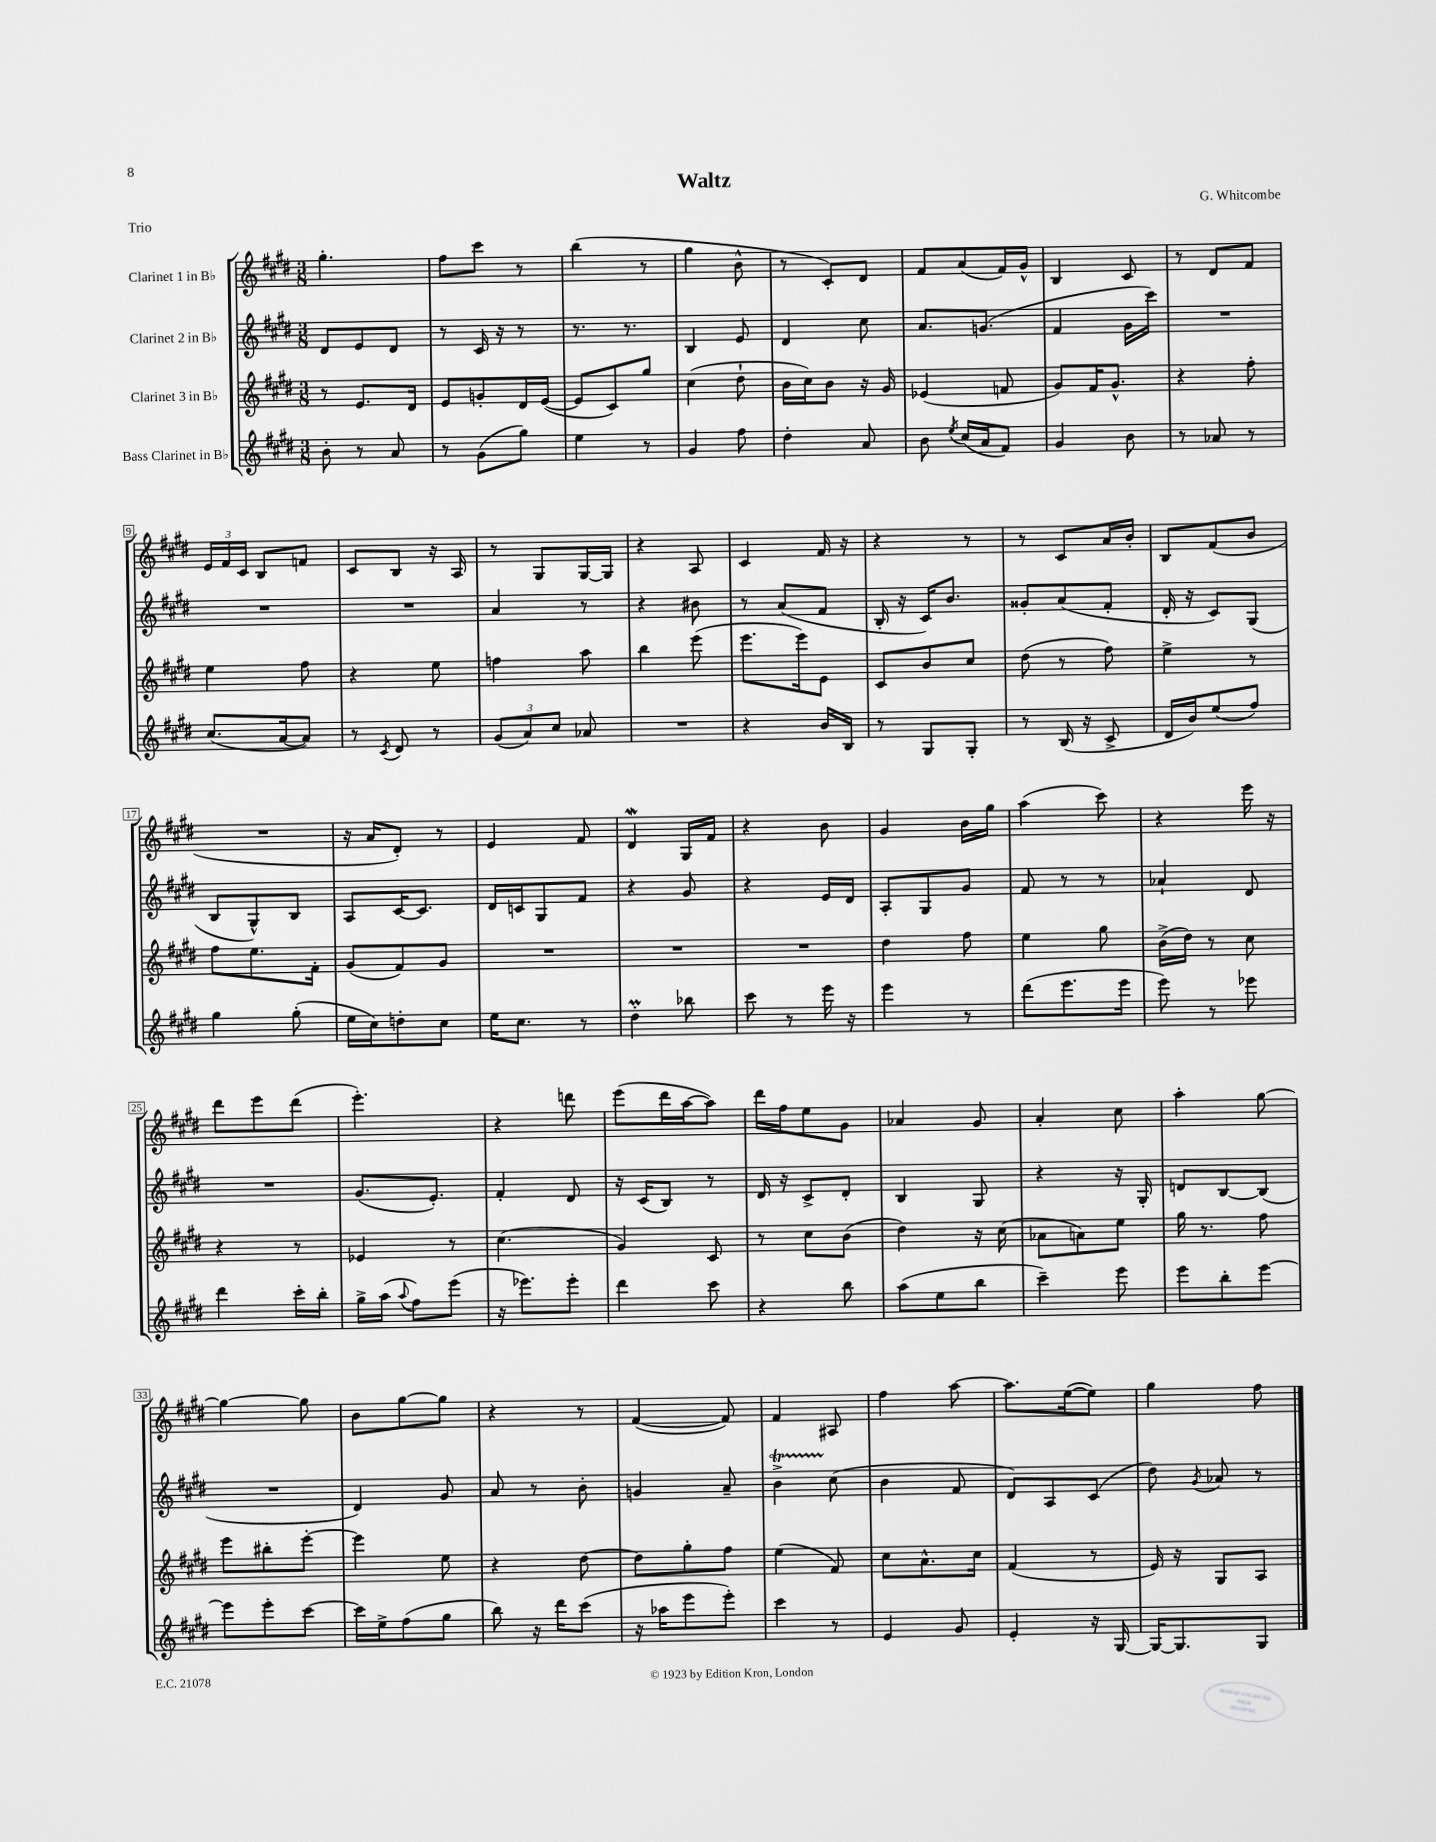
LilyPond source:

\header { title = "Waltz" composer = "G. Whitcombe" piece = "Trio" }
<<
\new StaffGroup <<
\new Staff = "s0" \with { instrumentName = "Clarinet 1 in Bb" } {
    \clef treble \key e \major \numericTimeSignature \time 3/8
    \autoBeamOff gis''4.-. |
    fis''8[ cis'''8] r8 |
    b''4( r8 |
    gis''4 b'8-^ |
    r8 cis'8[-.) dis'8] |
    fis'8[ a'8( fis'16) gis'16]-^ |
    b4 cis'8 |
    r8 dis'8[ fis'8] |
    \tuplet 3/2 { e'16[ fis'16 cis'16] } b8[ f'8] |
    cis'8[ b8] r16 a16 |
    r8 gis8[ gis16~ gis16] |
    r4 a8 |
    cis'4 fis'16 r16 |
    r4 r8 |
    r8 cis'8[ a'16 b'16]-. |
    b8[ fis'8( b'8] |
    R4. |
    r16 a'16[ dis'8]-.) r8 |
    e'4 fis'8 |
    dis'4\mordent gis16[ fis'16] |
    r4 b'8 |
    gis'4 b'16[ gis''16] |
    a''4( cis'''8) |
    r4 e'''16 r16 |
    dis'''8[ e'''8 dis'''8]( |
    e'''4.-.) |
    r4 d'''8 |
    e'''8[( dis'''16 a''16~ a''8]) |
    dis'''16[ fis''16 e''8 gis'8] |
    aes'4 gis'8 |
    a'4-. cis''8 |
    a''4-. gis''8~ |
    gis''4~ gis''8 |
    b'8[ gis''8~ gis''8] |
    r4 r8 |
    fis'4~( fis'8) |
    fis'4 ais8 |
    fis''4 a''8~ |
    a''8.[ e''16~( e''8]) |
    gis''4 fis''8 \bar "|." |
}
\new Staff = "s1" \with { instrumentName = "Clarinet 2 in Bb" } {
    \clef treble \key e \major \numericTimeSignature \time 3/8
    \autoBeamOff dis'8[ e'8 dis'8] |
    r8 cis'16 r16 r8 |
    r8. r8. |
    b4 e'8 |
    dis'4 cis''8 |
    a'8.[ g'8.]( |
    fis'4 gis'16[ cis'''16]) |
    R4. |
    R4. |
    R4. |
    a'4 r8 |
    r4 bis'8 |
    r8 a'8[( fis'8] |
    b16-. r16 cis'16[) b'8.] |
    gisis'8[-. a'8( fis'8]-. |
    dis'16-. r16 cis'8[) gis8]( |
    b8[ gis8-^) b8] |
    a8[ cis'16~ cis'8.] |
    dis'16[ c'16 gis8 fis'8] |
    r4 gis'8 |
    r4 e'16[ dis'16] |
    a8[-. gis8 gis'8] |
    fis'8 r8 r8 |
    aes'4-! dis'8 |
    R4. |
    gis'8.[( e'8.]-.) |
    fis'4-. dis'8 |
    r16 cis'16[( b8]) r8 |
    dis'16 r16 cis'8[-> dis'8]-. |
    b4 gis8 |
    r4 r16 gis16-. |
    d'8[ b8~ b8]( |
    R4. |
    dis'4) gis'8 |
    a'8 r8 b'8-. |
    g'4 a'8-- |
    b'4->\startTrillSpan cis''8\stopTrillSpan( |
    b'4 fis'8 |
    dis'8[) a8 cis'8]( |
    dis''8) \acciaccatura { gis'8 } aes'8 r8 \bar "|." |
}
\new Staff = "s2" \with { instrumentName = "Clarinet 3 in Bb" } {
    \clef treble \key e \major \numericTimeSignature \time 3/8
    \autoBeamOff r8 e'8.[ dis'16] |
    e'8[ g'8-. dis'16 e'16]~( |
    e'8[ cis'8) gis''8] |
    cis''4( dis''8-! |
    b'16[ cis''16) b'8] r16 gis'16 |
    ees'4( f'8 |
    gis'8[) fis'16 gis'8.]-^ |
    r4 fis''8-. |
    e''4 fis''8 |
    r4 e''8 |
    f''4 a''8 |
    b''4 e'''8( |
    e'''8.[ e'''16) e'8] |
    cis'8[ b'8 cis''8] |
    dis''8( r8 fis''8) |
    e''4-> r8 |
    fis''8[ e''8. fis'16]-. |
    gis'8[( fis'8) gis'8] |
    R4. |
    R4. |
    R4. |
    dis''4 fis''8 |
    e''4 gis''8 |
    b'16[->( dis''16]) r8 cis''8 |
    r4 r8 |
    ees'4 r8 |
    cis''4.( |
    gis'4) cis'8 |
    r8 cis''8[ b'8]( |
    dis''4) r16 cis''16( |
    aes'8[ a'8) e''8] |
    gis''16 r8. fis''8 |
    e'''8[ bis''8-. e'''8]~-. |
    e'''4 e''8 |
    r4 dis''8~ |
    dis''8[ gis''8-. fis''8] |
    e''4( fis'8) |
    cis''8[ a'8.-^ cis''16] |
    fis'4( r8 |
    e'16) r16 gis8[ a8] \bar "|." |
}
\new Staff = "s3" \with { instrumentName = "Bass Clarinet in Bb" } {
    \clef treble \key e \major \numericTimeSignature \time 3/8
    \autoBeamOff b'8-. r8 a'8 |
    r8 gis'8[( gis''8]) |
    e''4 r8 |
    gis'4 fis''8 |
    dis''4-. a'8 |
    b'8 \acciaccatura { e''8 } cis''16[( a'16 fis'8]) |
    gis'4 b'8 |
    r8 aes'8 r8 |
    cis''8.[( a'16~ a'8]) |
    r8 \acciaccatura { cis'8 } dis'8 r8 |
    \tuplet 3/2 { gis'8[( a'8) cis''8] } aes'8 |
    R4. |
    r4 b'16[ b16] |
    r8 gis8[ gis8]-. |
    r8 b16( r16 cis'8-> |
    dis'16[ b'16) e''8( fis''8]) |
    gis''4 gis''8-.( |
    e''16[ cis''16) d''8-. cis''8] |
    e''16[ cis''8.] r8 |
    dis''4-.\prall bes''8 |
    cis'''8 r8 e'''16 r16 |
    e'''4 r8 |
    dis'''8[( e'''8. e'''16] |
    e'''8) r8 ees'''8 |
    dis'''4 cis'''16[-. b''16]-. |
    gis''16[-> a''16]( \appoggiatura { a''8 } fis''8[) e'''8]( |
    r16 ees'''8.[) ees'''8]-. |
    dis'''4 cis'''8 |
    r4 b''8 |
    a''8[( e''8 b''8] |
    cis'''4--) e'''8 |
    e'''8[ b''8-. e'''8]~ |
    e'''8[ e'''8-. cis'''8]~ |
    cis'''16[ e''16-> fis''8( gis''8] |
    b''8) r16 dis'''16[ cis'''8]( |
    r16 aes''16[ e'''8 e'''8]-.) |
    cis'''4 r8 |
    e'4 gis'8 |
    e'4-. r16 gis16~ |
    gis16[~ gis8. gis8] \bar "|." |
}
>>
>>
\layout { \context { \Score \override BarNumber.stencil = #(make-stencil-boxer 0.1 0.3 ly:text-interface::print) } }
